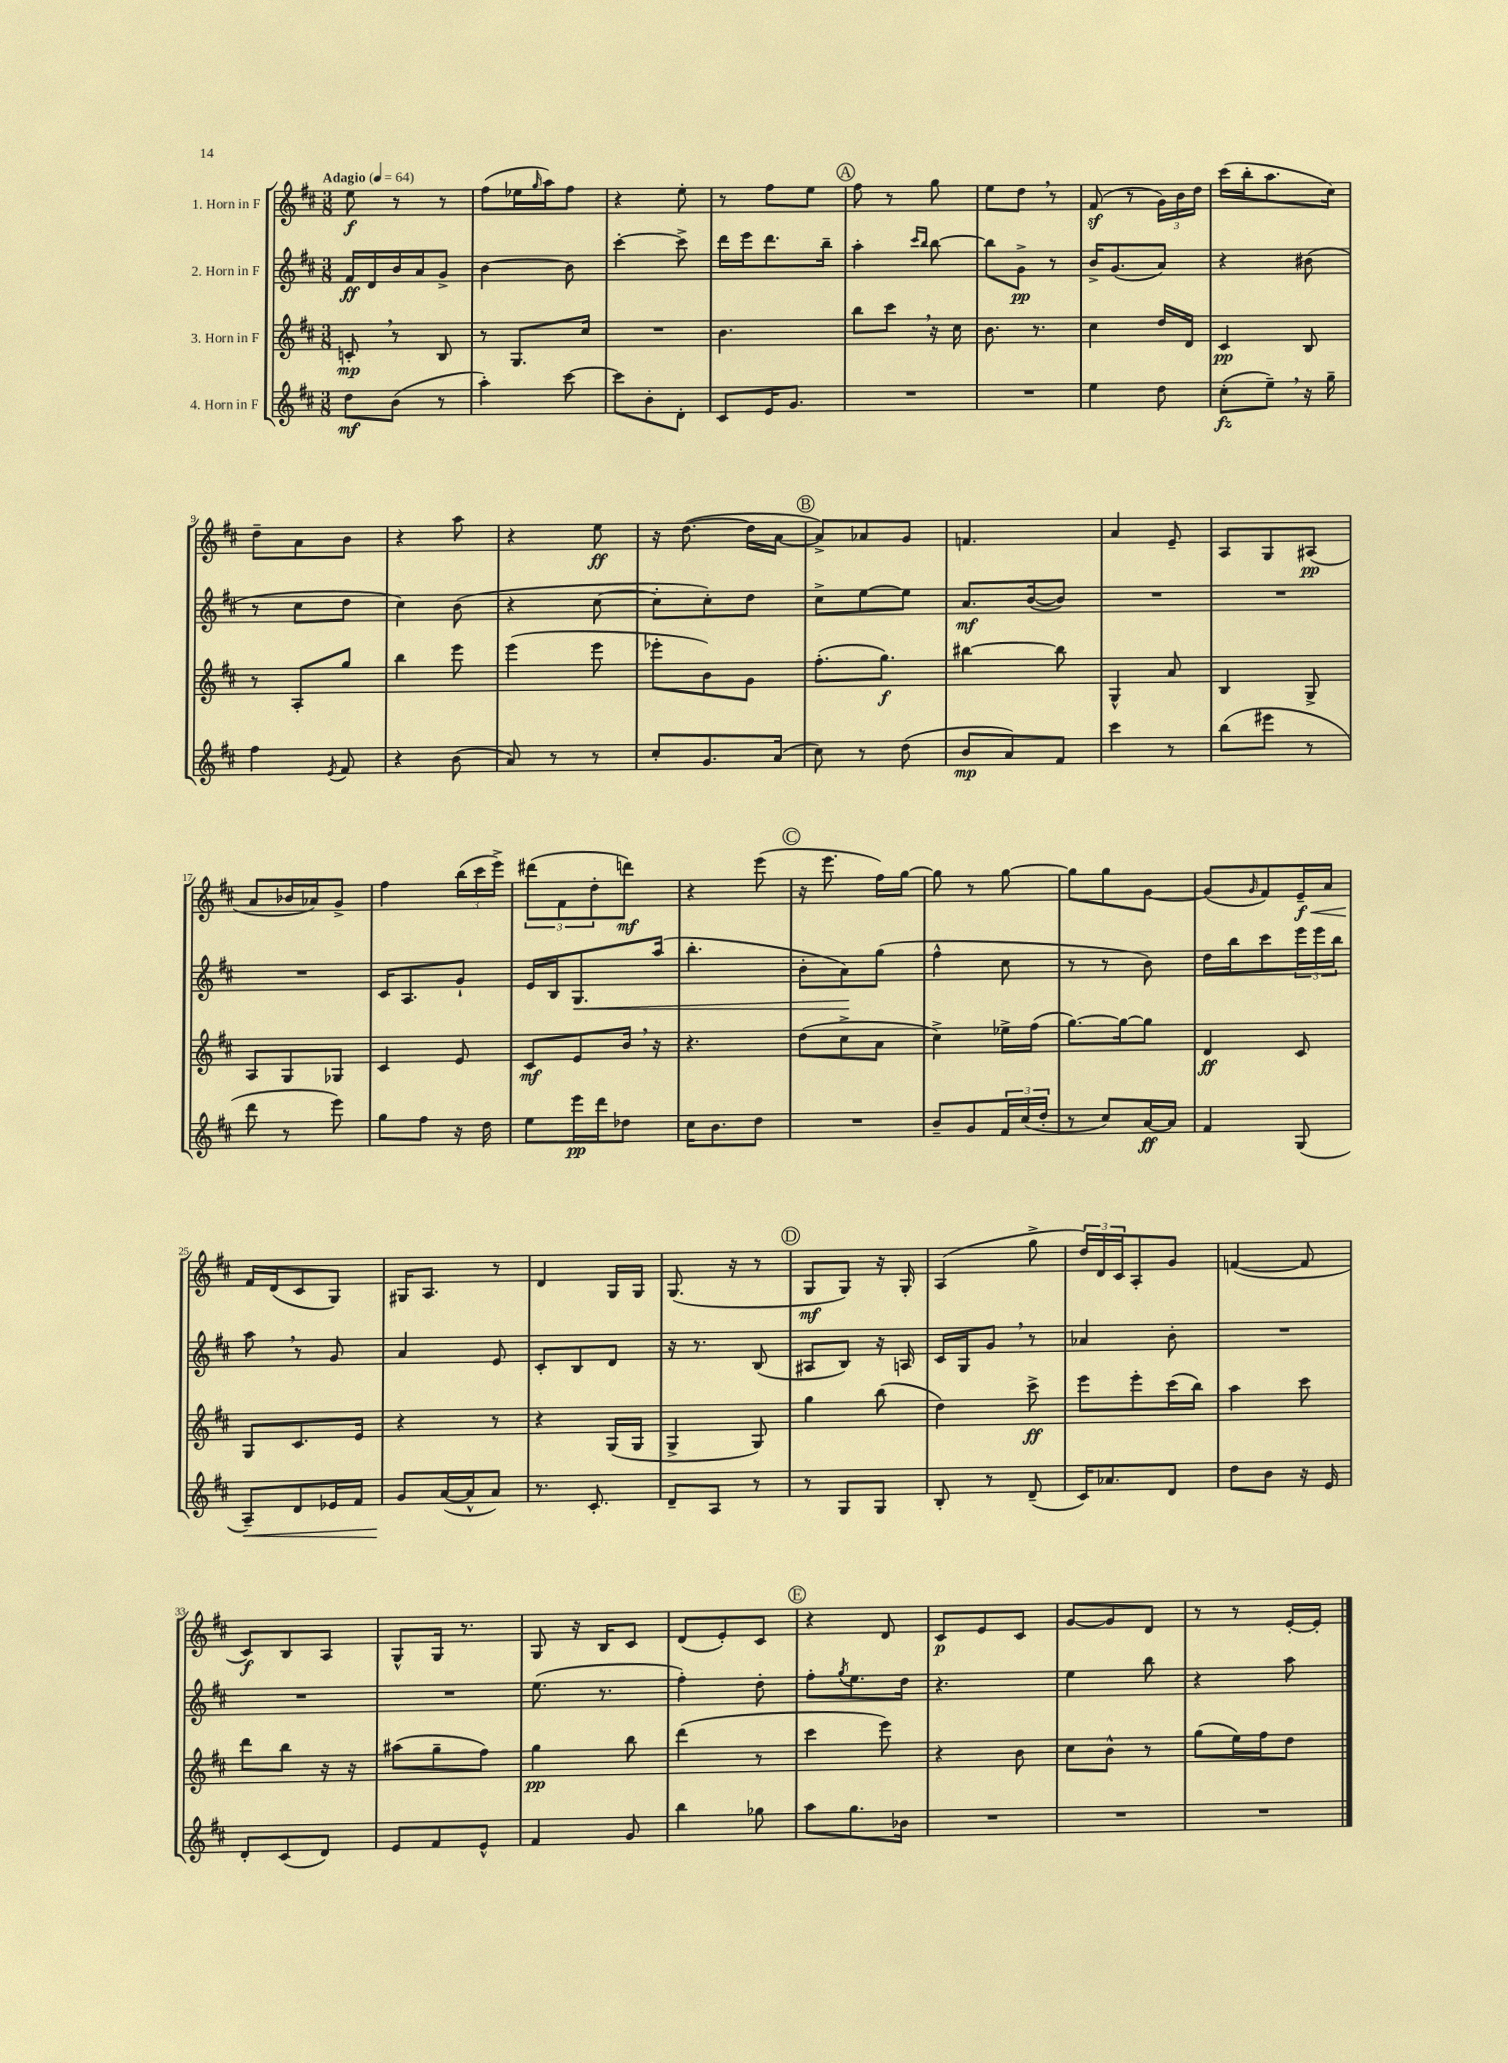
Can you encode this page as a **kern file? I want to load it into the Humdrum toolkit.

**kern	**kern	**kern	**kern
*staff4	*staff3	*staff2	*staff1
*clefG2	*clefG2	*clefG2	*clefG2
*k[f#c#]	*k[f#c#]	*k[f#c#]	*k[f#c#]
*M3/8	*M3/8	*M3/8	*M3/8
*MM64	*MM64	*MM64	*MM64
8dd	8c'	16f#	8ee
.	.	16d	.
(8b	8r	16b	8r
.	.	16a	.
8r	8B	8g^	8r
=	=	=	=
4aa')	8r	[4b	(8ff#
.	8.G	.	16ee-
.	.	.	16qqgg
.	.	.	16aa)
[8ccc#	.	8b]	8ff#
.	16cc#	.	.
=	=	=	=
8ccc#]	4.r	[4ccc#'	4r
8b'	.	.	.
8d'	.	8ccc#^]	8ee'
=	=	=	=
8c#	4.b	16ddd	8r
.	.	16eee	.
16e	.	8.ddd	8ff#
8.g	.	.	.
.	.	.	8ee
.	.	16bb~	.
=	=	=	=
4.r	8bb	4aa'	8ff#
.	8ccc#	.	8r
.	.	16qqccc#	.
.	.	16qqbb	.
.	16r	[8bb	8gg
.	16cc#	.	.
=	=	=	=
4.r	8.b	8bb]	8ee
.	.	8g^	8dd
.	8.r	.	.
.	.	8r	8r
=	=	=	=
4ee	4cc#	16b^	(8f#
.	.	(8.g	.
.	.	.	8r
8dd	16dd	8a)	24g)
.	.	.	24b
.	16d	.	.
.	.	.	24dd
=	=	=	=
(8cc#'	4c#	4r	(16ccc#
.	.	.	16bb'
8ee~)	.	.	8.aa
16r	8B	(8b#	.
16gg~	.	.	16cc#)
=	=	=	=
4ff#	8r	8r	8dd~
.	8A'	8cc#	8a
8qe	.	.	.
8f#	8gg	8dd	8b
=	=	=	=
4r	4bb	4cc#)	4r
(8b	8eee	(8b	8aa
=	=	=	=
8a)	(4eee	4r	4r
8r	.	.	.
8r	8eee	[8cc#	8ee
=	=	=	=
8cc#'	8eee-'	8cc#']	16r
.	.	.	([8.dd
8.g	8b)	8cc#')	.
.	8g	8dd	16dd]
(16a	.	.	[16a
=	=	=	=
8cc#)	(8.ff#'	8cc#^	8a^])
8r	.	[8ee	8a-
.	8.gg)	.	.
(8dd	.	8ee]	8g
=	=	=	=
8b	[4bb#	8.a	4.f
8a)	.	.	.
.	.	([16b	.
8f#	8bb#]	8b])	.
=	=	=	=
4ccc#	4G^^	4.r	4a
8r	8a	.	8e~
=	=	=	=
(8bb	4B	4.r	8A
8eee#	.	.	8G
8r	8G^	.	(8A#
=	=	=	=
8ddd	8A	4.r	8a
8r	8G	.	16b-
.	.	.	16a-)
8eee)	8G-	.	8g^
=	=	=	=
8gg	4c#	16c#	4ff#
.	.	8.A	.
8ff#	.	.	.
16r	8e	8g`	(24bb
.	.	.	24ccc#
16dd	.	.	.
.	.	.	24eee^)
=	=	=	=
8ee	8c#	16e	(12ddd#
.	.	16B	.
.	.	.	12f#
16eee	8e	8.G	.
.	.	.	12dd'
16ddd	.	.	.
8dd-	16b	.	8ddd)
.	16r	(16aa	.
=	=	=	=
16cc#	4.r	4.bb'	4r
8.b	.	.	.
8dd	.	.	(8eee
=	=	=	=
4.r	(8dd	8b'	16r
.	.	.	8.eee
.	8cc#^	8a)	.
.	8a	(8gg	16ff#)
.	.	.	[16gg
=	=	=	=
8b~	4cc#^)	4ff#^^	8gg]
8g	.	.	8r
24f#	16ee-^	8cc#	[8gg
(24cc#	.	.	.
.	(16ff#	.	.
24dd'	.	.	.
=	=	=	=
8r	[8.gg)	8r	8gg]
8cc#)	.	8r	8gg
.	16gg_	.	.
[16a	8gg]	8b)	[8g
16a]	.	.	.
=	=	=	=
4f#	4d	16dd	(8g]
.	.	16bb	.
.	.	.	16qqg
.	.	8ccc#	8f#)
(8G	8c#	24eee	16e~
.	.	24eee	.
.	.	.	16a
.	.	24bb	.
=	=	=	=
8A~)	8G	8aa	16f#
.	.	.	(16d
8d	8.c#	8r	8c#
16e-	.	8g	8G)
16f#	16e	.	.
=	=	=	=
8g	4r	4a	16G#
.	.	.	8.A
([16a	.	.	.
16a^^]	.	.	.
8a)	8r	8e	8r
=	=	=	=
8.r	4r	8c#'	4d
.	.	8B	.
8.c#'	.	.	.
.	(16G	8d	16G
.	16G	.	16G
=	=	=	=
8d~	4G^	16r	(8.G
.	.	8.r	.
8A	.	.	.
.	.	.	16r
8r	8G)	(8B	8r
=	=	=	=
8r	4gg	8A#	8G
8G	.	8B)	8G)
8G	(8bb	16r	16r
.	.	16A	16G'
=	=	=	=
8B'	4dd)	16c#	(4A
.	.	16G	.
8r	.	8g	.
(8d~	8ccc#^	8r	8gg^
=	=	=	=
16c#)	8eee	4a-	24dd)
.	.	.	24d
8.a-	.	.	.
.	.	.	24c#
.	8eee'	.	8A'
8d	(16ccc#	8b'	8g
.	16bb)	.	.
=	=	=	=
8dd	4aa	4.r	([4f
8b	.	.	.
16r	8ccc#	.	8f]
16e	.	.	.
=	=	=	=
8d'	8ddd	4.r	8c#)
(8c#	8bb	.	8B
8d)	16r	.	8A
.	16r	.	.
=	=	=	=
8e	(8aa#	4.r	8G^^
8f#	8gg~	.	16G
.	.	.	8.r
8e^^	8ff#)	.	.
=	=	=	=
4f#	4gg	(8.ee	8G
.	.	.	16r
.	.	8.r	16B
8g	8bb	.	8c#
=	=	=	=
4bb	(4ddd	4ff#')	(8d
.	.	.	8e')
8gg-	8r	8dd'	8c#
=	=	=	=
8aa	4ccc#	8ff#'	4r
.	.	8qgg	.
8.gg	.	8.ee	.
.	8eee)	.	8d
16b-	.	16dd	.
=	=	=	=
4.r	4r	4.r	8c#
.	.	.	8e
.	8b	.	8c#
=	=	=	=
4.r	8cc#	4ee	[8g
.	8b^^	.	8g]
.	8r	8bb	8d
=	=	=	=
4.r	(8gg	4r	8r
.	16ee)	.	8r
.	16ff#	.	.
.	8dd	8aa	[16e'
.	.	.	16e']
==	==	==	==
*-	*-	*-	*-
